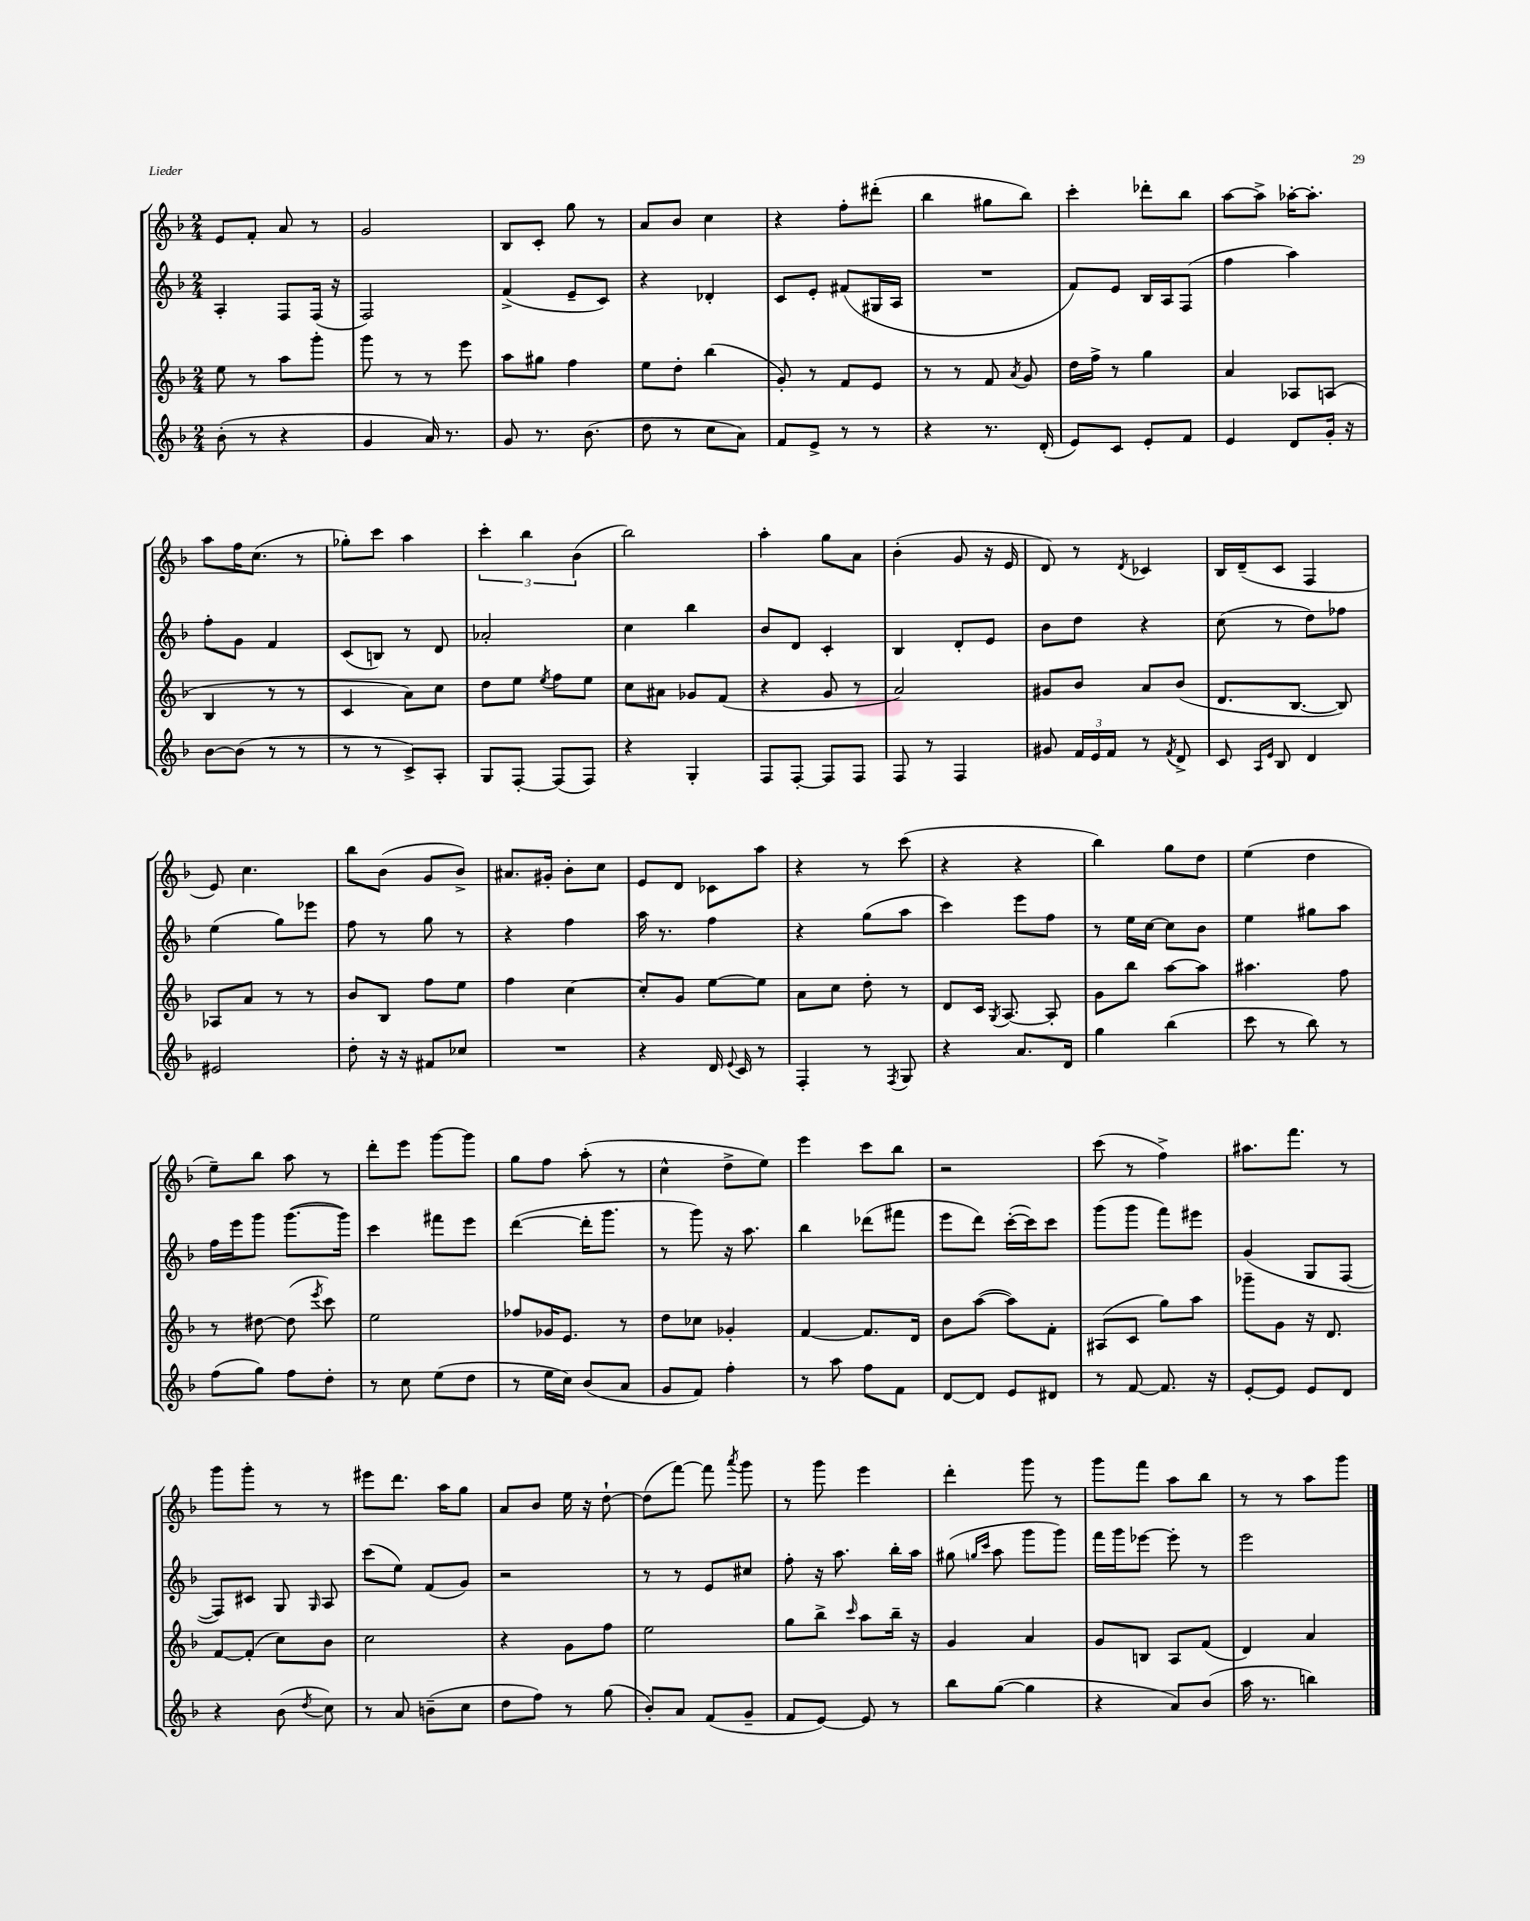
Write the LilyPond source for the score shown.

<<
\new StaffGroup <<
\new Staff = "s0" {
    \clef treble \key f \major \numericTimeSignature \time 2/4
    \autoBeamOff e'8[ f'8]-. a'8 r8 |
    g'2 |
    bes8[ c'8]-. g''8 r8 |
    a'8[ bes'8] c''4 |
    r4 f''8[-. dis'''8]-.( |
    bes''4 gis''8[ bes''8]) |
    c'''4-. des'''8[-. bes''8] |
    a''8[~ a''8]-> aes''16[~-. aes''8.]-. |
    a''8[ f''16 c''8.]( r8 |
    ges''8[-.) c'''8] a''4 |
    \tuplet 3/2 { c'''4-. bes''4 bes'4( } |
    bes''2) |
    a''4-. g''8[ a'8] |
    bes'4-.( g'8 r16 e'16 |
    d'8) r8 \acciaccatura { d'8 } ces'4 |
    bes16[ d'16--( c'8] f4 |
    e'8) c''4. |
    bes''8[ bes'8]( g'8[ bes'8]->) |
    ais'8.[ gis'16]-. bes'8[-. c''8] |
    e'8[ d'8] ces'8[ a''8] |
    r4 r8 c'''8( |
    r4 r4 |
    bes''4) g''8[ d''8] |
    e''4( d''4 |
    e''8[--) bes''8] a''8 r8 |
    d'''8[-. e'''8] g'''8[~ g'''8] |
    g''8[ f''8] a''8-.( r8 |
    c''4-^ d''8[-> e''8]) |
    e'''4 c'''8[ bes''8] |
    r2 |
    c'''8( r8 f''4->) |
    ais''8.[ f'''8.] r8 |
    g'''8[ g'''8]-. r8 r8 |
    eis'''8[ d'''8.] a''16[ g''8] |
    a'8[ bes'8] e''16 r16 d''8~-! |
    d''8[( f'''8]~) f'''8 \acciaccatura { a'''8 } g'''8 |
    r8 g'''8 e'''4 |
    d'''4-. g'''8 r8 |
    g'''8[ f'''8] a''8[ bes''8] |
    r8 r8 a''8[ g'''8] \bar "|." |
}
\new Staff = "s1" {
    \clef treble \key f \major \numericTimeSignature \time 2/4
    \autoBeamOff a4-. f8[ f16]( r16 |
    f2) |
    f'4->( e'8[-- c'8]) |
    r4 des'4-. |
    c'8[ e'8]-. fis'8[( gis16 a16] |
    R2 |
    f'8[) e'8] bes16[ a16 f8]( |
    f''4 a''4) |
    f''8[-. g'8] f'4 |
    c'8[( b8]) r8 d'8 |
    aes'2-. |
    c''4 bes''4 |
    bes'8[ d'8] c'4-. |
    bes4 d'8[-. e'8] |
    bes'8[ d''8] r4 |
    c''8( r8 d''8[) fes''8] |
    e''4( g''8[) ees'''8] |
    f''8 r8 g''8 r8 |
    r4 f''4 |
    a''16 r8. f''4 |
    r4 g''8[( a''8] |
    c'''4) e'''8[ f''8] |
    r8 e''16[ c''16]~ c''8[ bes'8] |
    e''4 gis''8[ a''8] |
    f''16[ e'''16 g'''8] g'''8.[~( g'''16]) |
    c'''4 fis'''8[ e'''8] |
    d'''4~( d'''16[-. g'''8.] |
    r8 g'''8) r16 a''8. |
    bes''4 des'''8[( fis'''8] |
    e'''8[ d'''8]) c'''16[~-.( c'''16) c'''8] |
    g'''8[( g'''8] f'''8[) eis'''8] |
    g'4( g8[ f8]~ |
    f8[) cis'8] g8 \grace { g16 } a8 |
    c'''8[( e''8]) f'8[( g'8]) |
    r2 |
    r8 r8 e'8[ cis''8] |
    f''8-. r16 a''8. bes''16[-. a''16] |
    gis''8( \grace { g''16[ c'''16] } a''8 g'''8[ g'''8]) |
    f'''16[ g'''16 ees'''8]~ ees'''8-. r8 |
    e'''2 \bar "|." |
}
\new Staff = "s2" {
    \clef treble \key f \major \numericTimeSignature \time 2/4
    \autoBeamOff e''8 r8 a''8[ g'''8]-. |
    g'''8 r8 r8 e'''8 |
    a''8[ gis''8] f''4 |
    e''8[ d''8]-. bes''4( |
    g'8-.) r8 f'8[ e'8] |
    r8 r8 f'8 \acciaccatura { a'8 } g'8 |
    d''16[ f''16]-> r8 g''4 |
    a'4 aes8[ a8]( |
    bes4 r8 r8 |
    c'4 a'8[) c''8] |
    d''8[ e''8] \acciaccatura { e''8 } f''8[ e''8] |
    c''8[ ais'8] ges'8[ f'8]( |
    r4 g'8 r8 |
    a'2) |
    gis'8[ bes'8] a'8[ bes'8]( |
    d'8.[ bes8.]~ bes8) |
    aes8[ a'8] r8 r8 |
    bes'8[ bes8] f''8[ e''8] |
    f''4 c''4~ |
    c''8[-. g'8] e''8[~ e''8] |
    a'8[ c''8] d''8-. r8 |
    d'8[ c'16] \acciaccatura { g8 } a8.~ a8-. |
    g'8[ bes''8] a''8[~ a''8] |
    ais''4. f''8 |
    r8 dis''8~ dis''8( \acciaccatura { e'''8 } c'''8) |
    e''2 |
    fes''8[ ges'16 e'8.] r8 |
    d''8[ ces''8] ges'4-. |
    f'4~ f'8.[ d'16] |
    bes'8[ a''8]~( a''8[) f'8]-. |
    ais8[( c'8] g''8[) a''8] |
    ges'''8[-- g'8] r16 d'8. |
    f'8[~ f'8]-.( c''8[) bes'8] |
    c''2 |
    r4 g'8[ f''8] |
    e''2 |
    g''8[ bes''8]-> \grace { c'''16 } a''8[ bes''16]-- r16 |
    g'4 a'4 |
    g'8[ b8] a8[ f'8]( |
    d'4) a'4 \bar "|." |
}
\new Staff = "s3" {
    \clef treble \key f \major \numericTimeSignature \time 2/4
    \autoBeamOff bes'8-.( r8 r4 |
    g'4 a'16) r8. |
    g'8 r8. bes'8.( |
    d''8 r8 c''8[ a'8]) |
    f'8[ e'8]-> r8 r8 |
    r4 r8. d'16-.( |
    e'8[) c'8] e'8[-. f'8] |
    e'4 d'8[ g'16]-. r16 |
    bes'8[~ bes'8]( r8 r8 |
    r8 r8 c'8[->) a8]-. |
    g8[ f8]~-. f8[( f8]) |
    r4 g4-. |
    f8[ f8]~-. f8[ f8] |
    f8 r8 f4 |
    gis'8 \tuplet 3/2 { f'16[ e'16 f'16] } r8 \acciaccatura { f'8 } d'8-> |
    c'8 \grace { a16[ e'16] } bes8 d'4 |
    eis'2 |
    d''8-. r16 r16 fis'8[ ces''8] |
    R2 |
    r4 d'16 \appoggiatura { e'8 } c'16 r8 |
    f4-. r8 \acciaccatura { f8 } g8 |
    r4 a'8.[ d'16] |
    g''4 bes''4( |
    c'''8 r8 bes''8) r8 |
    f''8[( g''8]) f''8[ d''8]-. |
    r8 c''8 e''8[( d''8] |
    r8 e''16[ c''16]) bes'8[( a'8] |
    g'8[ f'8]) f''4-. |
    r8 a''8 f''8[ f'8] |
    d'8[~ d'8] e'8[ dis'8] |
    r8 f'8~ f'8. r16 |
    e'8[~-. e'8] e'8[ d'8] |
    r4 bes'8( \acciaccatura { d''8 } c''8) |
    r8 a'8 b'8[--( c''8] |
    d''8[ f''8]) r8 g''8( |
    bes'8[-.) a'8] f'8[( g'8]-- |
    f'8[ e'8]~) e'8 r8 |
    bes''8[ g''8]~( g''4 |
    r4 a'8[) bes'8]( |
    a''16 r8. b''4) \bar "|." |
}
>>
>>
\layout { \context { \Score \remove "Bar_number_engraver" } }
